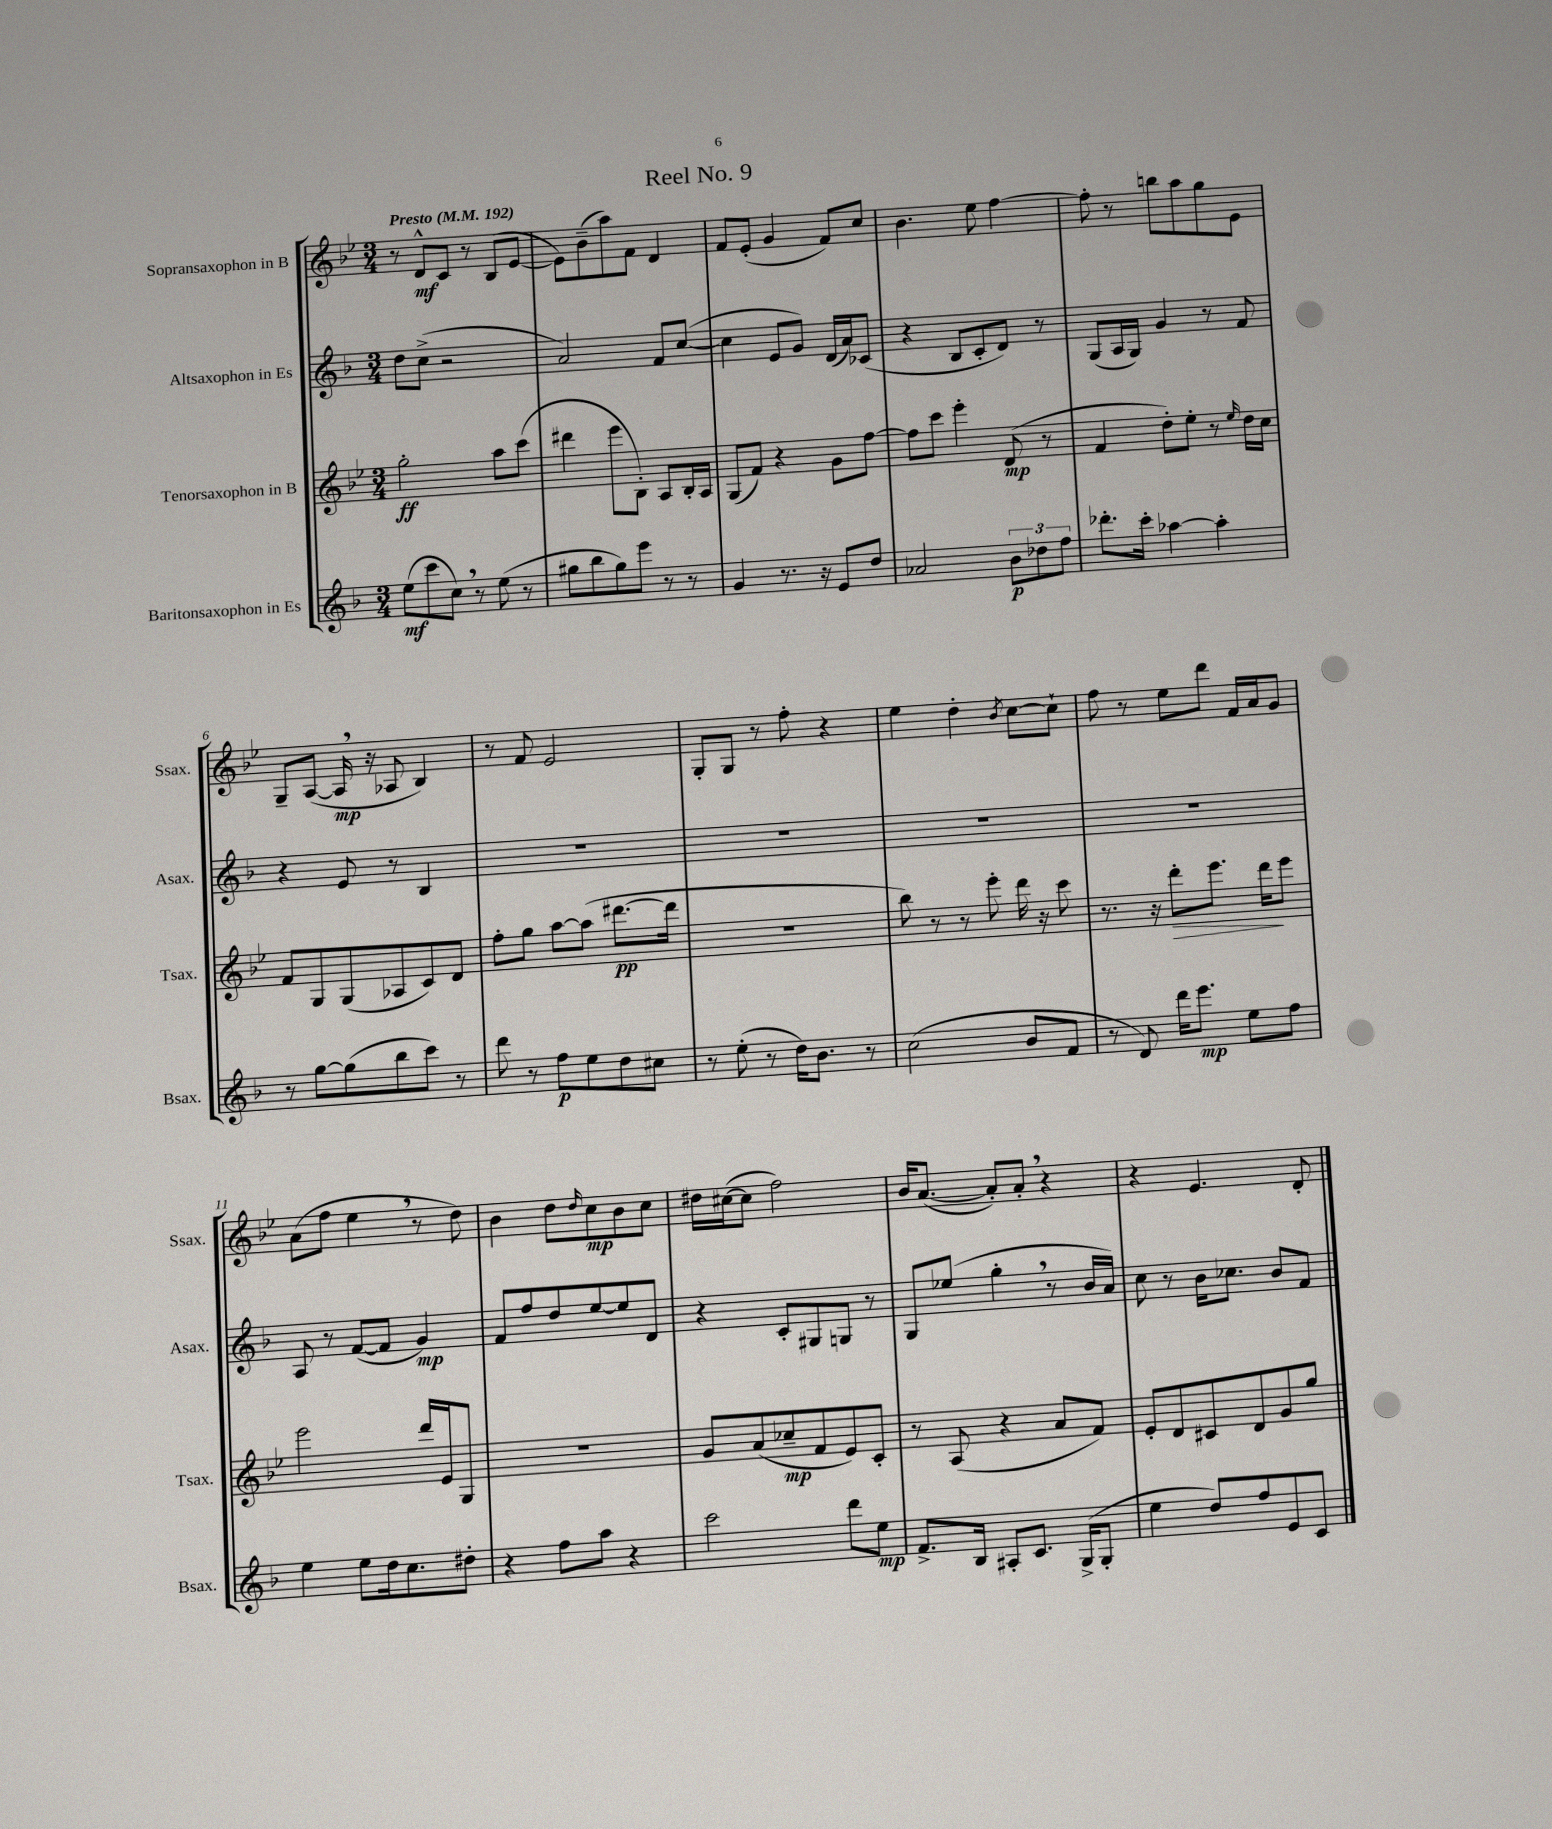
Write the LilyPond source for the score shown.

\header { title = "Reel No. 9" }
<<
\new StaffGroup <<
\new Staff = "s0" \with { instrumentName = "Sopransaxophon in B" shortInstrumentName = "Ssax." } {
    \clef treble \key bes \major \numericTimeSignature \time 3/4 \tempo "Presto" 4 = 192
    r8 d'8-^\mf c'8 r8 bes8( ees'8~ |
    ees'8) bes'8--( a''8) f'8 d'4 |
    f'8 ees'8-.( g'4 f'8) c''8 |
    bes'4. ees''8 f''4~ |
    f''8-. r8 b''8 a''8 g''8 ees'8 |
    g8-- a8~( a16\mp \breathe r16 aes8 bes4) |
    r8 f'8 ees'2 |
    g8-. g8 r8 f''8-. r4 |
    ees''4 d''4-. \acciaccatura { bes'8 } c''8~ c''8-! |
    f''8 r8 ees''8 d'''8 f'16 a'16 g'8 |
    a'8( f''8 ees''4 \breathe r8 d''8) |
    bes'4 d''8 \grace { d''16 } c''8\mp bes'8 c''8 |
    dis''16 cis''16~( cis''8 f''2) |
    bes'16 a'8.~( a'8-.) a'8-. \breathe r4 |
    r4 ees'4. d'8-. \bar "|." |
}
\new Staff = "s1" \with { instrumentName = "Altsaxophon in Es" shortInstrumentName = "Asax." } {
    \clef treble \key f \major \numericTimeSignature \time 3/4
    d''8 c''8->( r2 |
    a'2) f'8 c''8~( |
    c''4 e'8 g'8) d'16( a'16) ces'8( |
    r4 bes8 c'8-. d'8) r8 |
    g8( a16 g16) g'4 r8 f'8 |
    r4 e'8 r8 bes4 |
    R2. |
    R2. |
    R2. |
    R2. |
    a8 r8 f'8~( f'8 g'4\mp) |
    f'8 f''8 d''8 e''8~ e''8 d'8 |
    r4 c'8-. gis8 g8 r8 |
    g8 ees''8( g''4-. \breathe r8 bes'16 a'16) |
    c''8 r8 bes'16 ces''8. bes'8 f'8 \bar "|." |
}
\new Staff = "s2" \with { instrumentName = "Tenorsaxophon in B" shortInstrumentName = "Tsax." } {
    \clef treble \key bes \major \numericTimeSignature \time 3/4
    g''2-.\ff a''8 c'''8( |
    dis'''4 ees'''8 bes8-.) a8 bes16-. a16 |
    g8( f'8) r4 g'8 f''8~ |
    f''8 c'''8 ees'''4-. d'8\mp( r8 |
    f'4 d''8-.) ees''8-. r8 \grace { ees''16 } d''16 c''16 |
    f'8 g8 g8( aes8 c'8) d'8 |
    f''8-. g''8 a''8~ a''8( dis'''8.~\pp dis'''16 |
    R2. |
    bes''8) r8 r8 ees'''8-. d'''16 r16 c'''8 |
    r8. r16 d'''8-.\> ees'''8. d'''16\! ees'''8 |
    ees'''2 d'''16 ees'16 g8 |
    R2. |
    g'8 a'8( ces''8--\mp f'8 ees'8) c'8-. |
    r8 a8( r4 a'8 f'8) |
    ees'8-. d'8 cis'8 d'8 g'8 g''8 \bar "|." |
}
\new Staff = "s3" \with { instrumentName = "Baritonsaxophon in Es" shortInstrumentName = "Bsax." } {
    \clef treble \key f \major \numericTimeSignature \time 3/4
    e''8\mf( c'''8 c''8) \breathe r8 e''8( r8 |
    gis''8 bes''8 gis''8) e'''8 r8 r8 |
    g'4 r8. r16 e'8 d''8 |
    aes'2 \tuplet 3/2 { bes'8\p des''8 f''8 } |
    des'''8.-. c'''16-. aes''4~ aes''4-. |
    r8 g''8~ g''8( bes''8 c'''8) r8 |
    d'''8 r8 f''8\p e''8 d''8 cis''8 |
    r8 e''8-.( r8 d''16) bes'8. r8 |
    c''2( bes'8 f'8 |
    r8 d'8) d'''16 e'''8.\mp e''8 f''8 |
    e''4 e''8 d''16 c''8. dis''8-. |
    r4 f''8 a''8 r4 |
    c'''2 d'''8 e''8\mp |
    f'8.-> bes16 ais8-. c'8. g16->( g8-. |
    e''4 d''8) f''8 e'8 c'8 \bar "|." |
}
>>
>>
